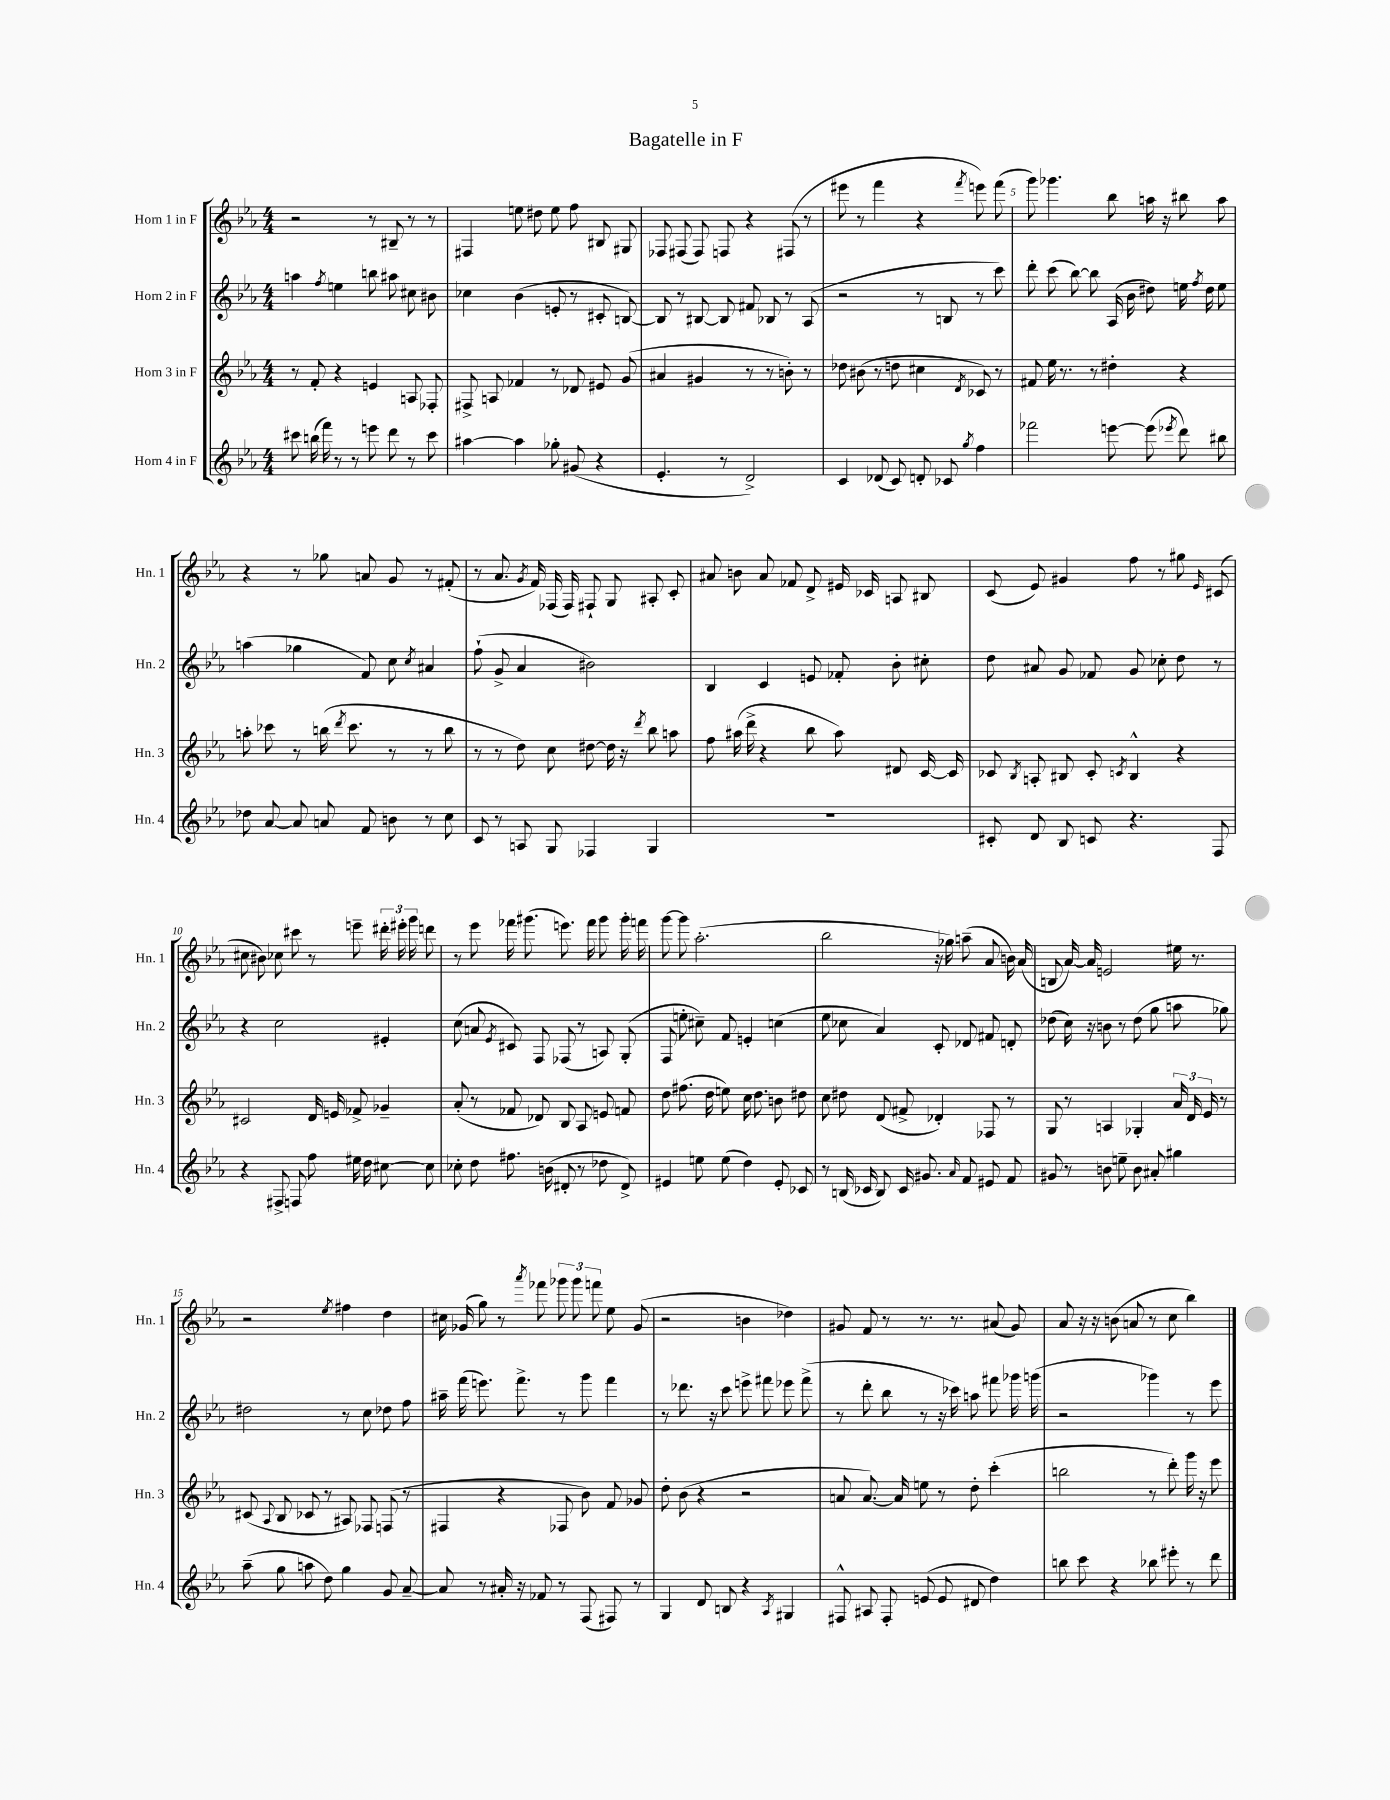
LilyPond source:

\header { title = "Bagatelle in F" }
<<
\new StaffGroup <<
\new Staff = "s0" \with { instrumentName = "Horn 1 in F" shortInstrumentName = "Hn. 1" } {
    \clef treble \key ees \major \numericTimeSignature \time 4/4
    \autoBeamOff r2 r8 bis8-- r8 r8 |
    fis4 e''8 dis''8 e''8 f''8 bis8 gis8 |
    fes8 fis8( fis8) f8 r4 fis8( r8 |
    eis'''8 r8 f'''4 r4 \acciaccatura { f'''8 } e'''8) f'''8( |
    g'''8) ges'''4. bes''8 a''16 r16 bis''8 a''8 |
    r4 r8 ges''8 a'8 g'8 r8 fis'8-.( |
    r8 aes'8. \acciaccatura { g'8 } f'16) fes16( fes16) fis8-! g8 ais8-. c'8-. |
    ais'8 b'8 ais'8 fes'8 d'8-> eis'16 ces'16 a8 bis8 |
    c'8( ees'8) gis'4 f''8 r8 gis''8 \grace { ees'16 } cis'8( |
    cis''8 bis'8) ces''8 cis'''8 r8 e'''8-- \tuplet 3/2 { dis'''16-. eis'''16-. g'''16 } d'''8 |
    r8 ees'''8 fes'''16 gis'''8.( e'''8.) fes'''16 gis'''8 gis'''16-. f'''16 |
    g'''8~ g'''8 aes''2.-.( |
    bes''2 r16 ges''16) a''8--( aes'8 b'16) aes'16( |
    b8 aes'16~) aes'16 e'2 eis''16 r8. |
    r2 \acciaccatura { ees''8 } fis''4 d''4 |
    cis''16 ges'16( g''8) r8 \acciaccatura { aes'''8 } fes'''8 \tuplet 3/2 { ges'''8 ges'''8 f'''8 } ees''8 ges'8( |
    r2 b'4 des''4) |
    gis'8 f'8 r8 r8. r8. ais'8( gis'8) |
    aes'8 r16 r16 b'8( a'8 r8 c''8 bes''4) \bar "|." |
}
\new Staff = "s1" \with { instrumentName = "Horn 2 in F" shortInstrumentName = "Hn. 2" } {
    \clef treble \key ees \major \numericTimeSignature \time 4/4
    \autoBeamOff a''4 \acciaccatura { f''8 } e''4 b''8 ais''8 cis''8 bis'8 |
    ces''4 bes'4( e'8-. r8 cis'8-. b8~) |
    b8 r8 bis8~ bis8 fis'8 bes8 r8 aes8( |
    r2 r8 b8 r8 c'''8) |
    d'''8-. c'''8( bes''8~) bes''8 aes16( bes'16 dis''8) e''16 \acciaccatura { f''8 } dis''16 e''8 |
    a''4( ges''4 f'8) c''8 \acciaccatura { c''8 } ais'4 |
    f''8-!( g'8-> aes'4 bis'2) |
    bes4 c'4 e'8 fes'8-. bes'8-. cis''8-. |
    d''8 ais'8 g'8 fes'8 g'8 ces''8-. d''8 r8 |
    r4 c''2 eis'4-. |
    c''8( a'8 \acciaccatura { ees'8 } cis'8) f8 fes8( r8 a8) g8-.( |
    f8 e''8-. cis''8--) f'8 e'4-. c''4( |
    ees''8 ces''8 aes'4) c'8-. des'8 fis'8 d'8-. |
    des''8( c''16) r16 b'8 r8 des''8( g''8 a''8 ges''8) |
    dis''2 r8 c''8 des''8 f''8 |
    ais''16-- f'''16( e'''8.) f'''8.-> r8 g'''8 f'''4 |
    r8 des'''8. r16 c'''8 e'''8-> fis'''8 ees'''8 fis'''8->( |
    r8 d'''8-. bes''8 r8 r16 ces'''16) a''8 fis'''8 ges'''16 g'''16( |
    r2 ges'''4) r8 ees'''8 \bar "|." |
}
\new Staff = "s2" \with { instrumentName = "Horn 3 in F" shortInstrumentName = "Hn. 3" } {
    \clef treble \key ees \major \numericTimeSignature \time 4/4
    \autoBeamOff r8 f'8-. r4 e'4 a8 fes8-. |
    fis8-> a8 fes'4 r8 des'8 eis'8 g'8( |
    ais'4 gis'4 r8 r8 b'8-.) r8 |
    des''8 bis'8( r8 d''8 cis''4 \acciaccatura { d'8 } ces'8) r8 |
    fis'8 ees''16 r8. r8 dis''4-. r4 |
    a''8-. ces'''8 r8 b''16( \acciaccatura { d'''8 } ces'''8. r8 r8 b''8 |
    r8 r8 d''8) c''8 dis''8~ dis''16 r16 \acciaccatura { d'''8 } bes''8 a''8 |
    f''8 ais''16( d'''16-> r4 bes''8 ais''8) dis'8 c'16~ c'16 |
    ces'8 \acciaccatura { bes8 } a8-. bis8 ces'8-. \acciaccatura { c'8 } bis4-^ r4 |
    cis'2 d'16 e'16 fes'8-> ges'4-- |
    aes'8-.( r8 fes'8 des'8) bes8 aes8 e'8 f'8 |
    d''8 fis''8.( d''16 e''8) c''16 d''8. b'8 dis''8 |
    c''8 dis''8 d'8( fis'8-> des'4-.) fes8 r8 |
    g8 r8 a4 ges4-. \tuplet 3/2 { aes'16 d'16 ees'16 } r8 |
    cis'8( \appoggiatura { aes8 } bes8 ces'8 r8 ais8) fes8 f8( r8 |
    fis4 r4 fes8 bes'8) f'8 ges'8 |
    d''8-. bes'8( r4 r2 |
    a'8 a'8.~) a'16 e''8 r8 d''8-. c'''4-.( |
    b''2 r8 d'''8-.) g'''16 r16 ees'''8 \bar "|." |
}
\new Staff = "s3" \with { instrumentName = "Horn 4 in F" shortInstrumentName = "Hn. 4" } {
    \clef treble \key ees \major \numericTimeSignature \time 4/4
    \autoBeamOff cis'''8 b''16( f'''16) r8 r8 e'''8 d'''8 r8 cis'''8 |
    ais''4~ ais''4 ges''8-. gis'8( r4 |
    ees'4.-. r8 d'2->) |
    c'4 des'8( c'8) d'8-. ces'8 \acciaccatura { g''8 } f''4 |
    fes'''2 e'''8~ e'''8( \acciaccatura { ees'''8 } d'''8) bis''8 |
    des''8 aes'8~ aes'8 a'8 f'8 b'8 r8 c''8 |
    c'8 r8 a8 g8 fes4 g4 |
    R1 |
    cis'8-. d'8 bes8 c'8 r4. f8 |
    r4 fis8-> f8 f''8 eis''16 d''16 cis''8~ cis''8 |
    ces''8-. d''8 fis''8. b'16( dis'8-. r8 des''8 dis'8->) |
    eis'4 e''8 e''8( d''4) eis'8-. ces'8 |
    r8 b16( ces'16 b8) ces'16 gis'8. \grace { aes'16 } f'8 eis'8 f'8 |
    gis'8 r8 b'8 e''8-- b'8 ais'8-. gis''4 |
    aes''8--( g''8 a''8 d''8) g''4 g'8 aes'8~-- |
    aes'8 r8 ais'16-. r16 fes'8 r8 f8( fis8) r8 |
    g4 d'8 b8 r4 \acciaccatura { aes8 } gis4 |
    fis8-^ ais8 fis8-. e'8( e'8 dis'8 d''4) |
    b''8 c'''8 r4 bes''8 eis'''8-. r8 d'''8 \bar "|." |
}
>>
>>
\layout { \context { \Score \override BarNumber.break-visibility = ##(#f #t #t) barNumberVisibility = #(every-nth-bar-number-visible 5) } }
